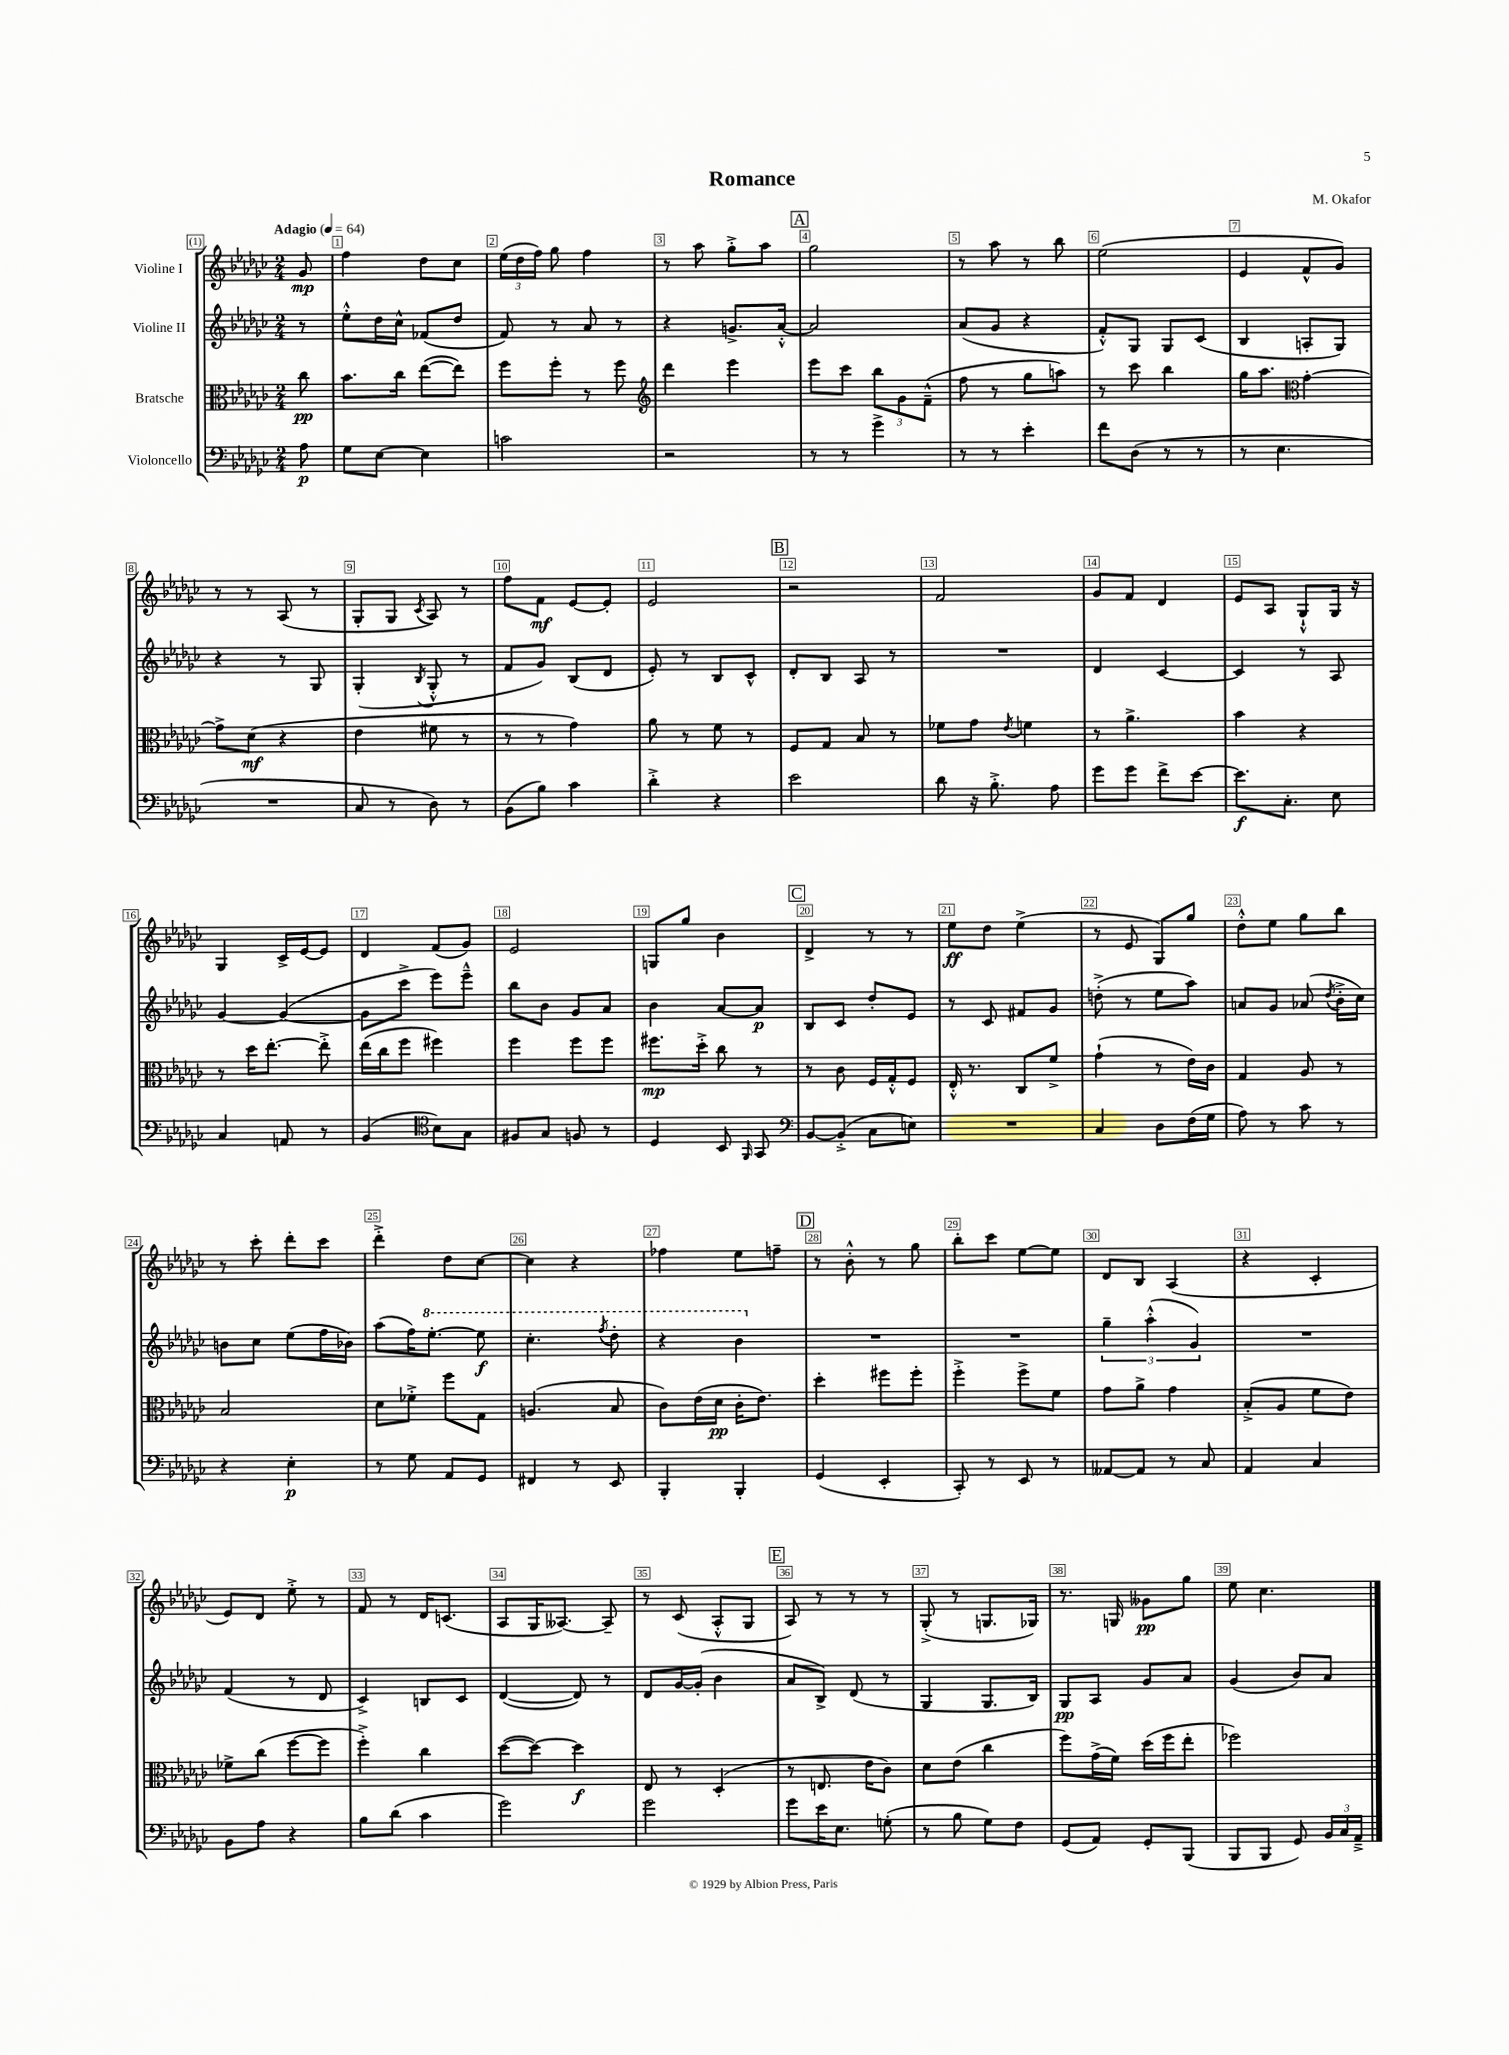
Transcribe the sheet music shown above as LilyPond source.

\header { title = "Romance" composer = "M. Okafor" }
<<
\new StaffGroup <<
\new Staff = "s0" \with { instrumentName = "Violine I" } {
    \clef treble \key ges \major \numericTimeSignature \time 2/4 \partial 8 \tempo "Adagio" 4 = 64
    \autoBeamOff ges'8\mp |
    f''4 des''8[ ces''8] |
    \tuplet 3/2 { ees''16[( des''16 f''16]) } ges''8 f''4 |
    r8 aes''8 ges''8[-.-> aes''8] |
    \mark \markup { \box "A" } ges''2 |
    r8 aes''8 r8 bes''8 |
    ees''2( |
    ees'4 f'8[-^ ges'8]) |
    r8 r8 aes8( r8 |
    ges8[-. ges8] \acciaccatura { ces'8 } aes8) r8 |
    f''8[ f'8]\mf ees'8[~ ees'8]-. |
    ees'2 |
    \mark \markup { \box "B" } r2 |
    f'2 |
    ges'8[ f'8] des'4 |
    ees'8[ aes8] ges8[-!-^ ges16] r16 |
    ges4 ces'16[-> ees'16~ ees'8] |
    des'4 f'8[( ges'8]) |
    ees'2 |
    g8[ ges''8] bes'4 |
    \mark \markup { \box "C" } des'4-> r8 r8 |
    ees''8[\ff des''8] ees''4->( |
    r8 ees'8 ges8[) ges''8] |
    des''8[-.-^ ees''8] ges''8[ bes''8] |
    r8 ces'''8-. des'''8[-. ces'''8] |
    des'''4-.-> des''8[ ces''8]~ |
    ces''4 r4 |
    fes''4 ees''8[ f''8]-- |
    \mark \markup { \box "D" } r8 bes'8-.-^ r8 ges''8 |
    bes''8[-. ces'''8] ees''8[~ ees''8] |
    des'8[ bes8] aes4( |
    r4 ces'4-. |
    ees'8[) des'8] ees''8-.-> r8 |
    f'8 r8 des'16[ c'8.]( |
    aes8[ ges16 aeses8.]~) aeses8-- |
    r8 ces'8( aes8[-.-^ ges8] |
    \mark \markup { \box "E" } aes8) r8 r8 r8 |
    ges8-.->( r8 g8.[ ges16]) |
    r8. g16 geses'8[\pp ges''8] |
    ees''8 ces''4. \bar "|." |
}
\new Staff = "s1" \with { instrumentName = "Violine II" } {
    \clef treble \key ges \major \numericTimeSignature \time 2/4 \partial 8
    \autoBeamOff r8 |
    ees''8[-.-^ des''16 ces''16]-^ fes'8[( des''8] |
    f'8) r8 aes'8 r8 |
    r4 g'8.[-> aes'16]~-.-^ |
    \mark \markup { \box "A" } aes'2 |
    aes'8[( ges'8] r4 |
    f'8[-.-^) ges8] ges8[ ces'8]( |
    bes4 a8[-. ges8]) |
    r4 r8 ges8 |
    ges4-.( \acciaccatura { bes8 } ges8-.-^ r8 |
    f'8[ ges'8]) bes8[( des'8] |
    ees'8-.) r8 bes8[ ces'8]-^ |
    \mark \markup { \box "B" } des'8[-. bes8] aes8 r8 |
    R2 |
    des'4 ces'4~ |
    ces'4 r8 aes8 |
    ges'4~ ges'4~( |
    ges'8[ ces'''8]-> ees'''8[) ees'''8]---^ |
    bes''8[ bes'8] ges'8[ aes'8] |
    bes'4 aes'8[~ aes'8]\p |
    \mark \markup { \box "C" } bes8[ ces'8] des''8[-. ees'8] |
    r8 ces'8 fis'8[ ges'8] |
    d''8-.->( r8 ees''8[ aes''8]) |
    a'8[ ges'8] aes'8( \acciaccatura { des''8 } bes'16[-.-> ces''16]) |
    b'8[ ces''8] ees''8[( f''16 bes'16]) |
    aes''8[( f''16) \ottava #1 ees'''8.]~-. ees'''8\f |
    ces'''4.-. \acciaccatura { f'''8 } des'''8-. |
    r4 bes''4 \ottava #0 |
    \mark \markup { \box "D" } R2 |
    R2 |
    \tuplet 3/2 { ges''4-- aes''4-.-^( ges'4) } |
    R2 |
    f'4( r8 des'8 |
    ces'4->) b8[ ces'8] |
    des'4~( des'8) r8 |
    des'8[ ges'16~ ges'16]-.( bes'4 |
    \mark \markup { \box "E" } aes'8[ bes8]->) des'8( r8 |
    ges4 ges8.[ bes16]) |
    ges8[\pp aes8] ges'8[ aes'8] |
    ges'4( bes'8[) aes'8] \bar "|." |
}
\new Staff = "s2" \with { instrumentName = "Bratsche" } {
    \clef alto \key ges \major \numericTimeSignature \time 2/4 \partial 8
    \autoBeamOff ces''8\pp |
    bes'8.[ ces''16] ees''8[~( ees''8]) |
    f''8[ f''8]-. r8 f''8 |
    \clef treble des'''4 ees'''4 |
    \mark \markup { \box "A" } ees'''8[ ces'''8] \tuplet 3/2 { bes''8[ ges'8 f'8]---^( } |
    f''8 r8 ges''8[ a''8]) |
    r8 ces'''8 bes''4 |
    ges''16[ aes''8.] \clef alto ges'4~-. |
    ges'8[-> des'8]\mf( r4 |
    ees'4 fis'8 r8 |
    r8 r8 ges'4) |
    aes'8 r8 f'8 r8 |
    \mark \markup { \box "B" } f8[ ges8] bes8 r8 |
    fes'8[ ges'8] \acciaccatura { ees'8 } f'4 |
    r8 aes'4.-> |
    bes'4 r4 |
    r8 des''16[ ees''8.]~-. ees''8-.-> |
    ees''16[( ces''16 f''8] fis''4) |
    f''4 f''8[ f''8] |
    fis''8.[\mp des''16]-.-> ces''8 r8 |
    \mark \markup { \box "C" } r8 ces'8 f16[ ges16-.-^ f8] |
    ees16-.-^ r8. ces8[ f'8]-> |
    ges'4-!( r8 ees'16[) ces'16] |
    ges4 aes8 r8 |
    bes2 |
    des'8[ fes'8]-.-> f''8[ ges8] |
    a4.( bes8 |
    ces'8[) ees'16( des'16]\pp ces'16[-. ees'8.]) |
    \mark \markup { \box "D" } des''4-. fis''8[ fis''8]-. |
    f''4-.-> f''8[-> f'8] |
    ges'8[ aes'8]-> ges'4 |
    bes8[-.->( aes8] f'8[ ees'8]) |
    fes'8[-> ces''8]( f''8[~ f''8] |
    f''4-.->) ces''4 |
    des''8[~( des''8]~) des''4\f |
    ees8 r8 des4-.( |
    \mark \markup { \box "E" } r8 e8. ees'16[ ces'8]) |
    des'8[ ees'8]( ces''4 |
    f''8[) ges'16->( f'16]) des''16[( f''16 ees''8]-. |
    fes''2) \bar "|." |
}
\new Staff = "s3" \with { instrumentName = "Violoncello" } {
    \clef bass \key ges \major \numericTimeSignature \time 2/4 \partial 8
    \autoBeamOff aes8\p |
    ges8[ ees8]~ ees4 |
    c'2 |
    r2 |
    \mark \markup { \box "A" } r8 r8 ges'4-> |
    r8 r8 ees'4-. |
    f'8[ des8]( r8 r8 |
    r8 ees4. |
    R2 |
    ces8 r8 des8) r8 |
    bes,8[( bes8]) ces'4 |
    des'4-.-> r4 |
    \mark \markup { \box "B" } ees'2 |
    des'8 r16 bes8.-.-> aes8 |
    ges'8[ ges'8] f'8[-> ees'8]~ |
    ees'8.[\f ces8.]-. ees8 |
    ces4 a,8 r8 |
    bes,4( \clef tenor bes8[) ges8] |
    fis8[ ges8] f8 r8 |
    des4 bes,8 \grace { f,16 } ges,8 |
    \mark \markup { \box "C" } \clef bass bes,8[~ bes,8]-.->( ces8[ e8]) |
    R2 |
    ces4 des8[ f16( ges16] |
    aes8) r8 ces'8 r8 |
    r4 ees4-.\p |
    r8 ges8 aes,8[ ges,8] |
    fis,4 r8 ees,8 |
    bes,,4-. bes,,4-. |
    \mark \markup { \box "D" } ges,4( ees,4-. |
    ces,8-.) r8 ees,8 r8 |
    aeses,8[~ aeses,8] r8 ces8 |
    aes,4 ces4 |
    bes,8[ aes8] r4 |
    bes8[ des'8]( ces'4 |
    ges'2) |
    ges'2 |
    \mark \markup { \box "E" } ges'8[ ees'16 ees8.] g8-.( |
    r8 bes8 ges8[) f8] |
    ges,8[( aes,8]) ges,8[-. bes,,8]( |
    bes,,8[ bes,,8] ges,8) \tuplet 3/2 { bes,16[ ces16 aes,16]---> } \bar "|." |
}
>>
>>
\layout { \context { \Score \override BarNumber.break-visibility = ##(#f #t #t) barNumberVisibility = #all-bar-numbers-visible \override BarNumber.stencil = #(make-stencil-boxer 0.1 0.3 ly:text-interface::print) } }
